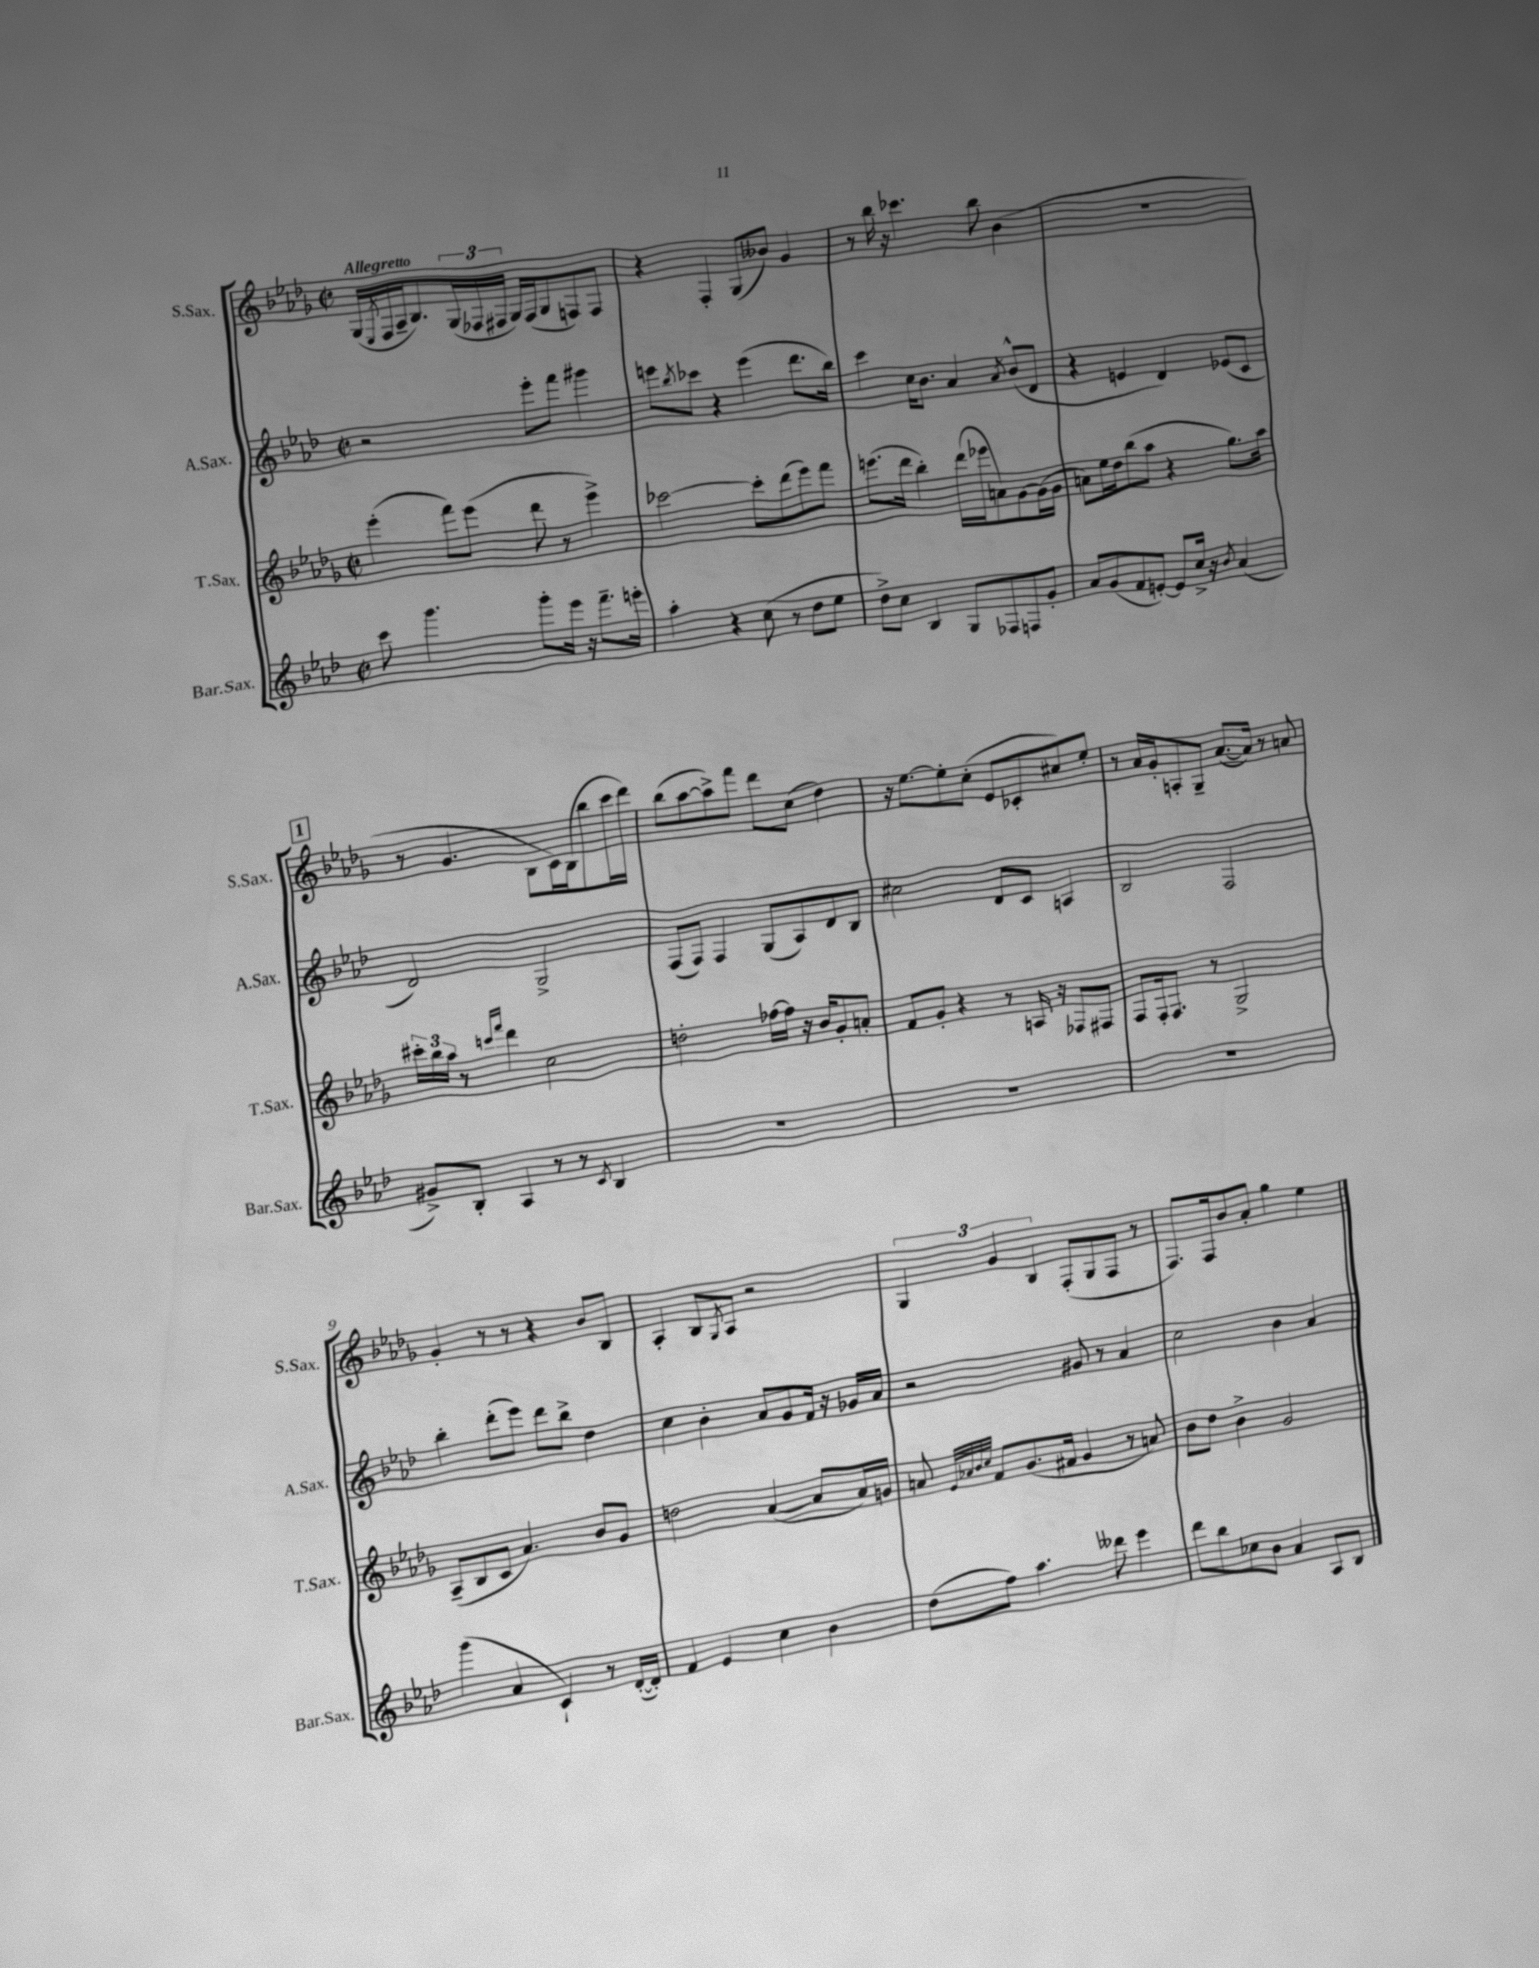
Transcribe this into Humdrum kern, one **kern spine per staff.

**kern	**kern	**kern	**kern
*staff4	*staff3	*staff2	*staff1
*clefG2	*clefG2	*clefG2	*clefG2
*k[b-e-a-d-]	*k[b-e-a-d-g-]	*k[b-e-a-d-]	*k[b-e-a-d-g-]
*M2/2	*M2/2	*M2/2	*M2/2
*met(c|)	*met(c|)	*met(c|)	*met(c|)
8ccc	(4eee-'	2r	(16G-
.	.	.	8qE-
.	.	.	16F
4.ggg	.	.	16A-~
.	.	.	8.B-)
.	8fff)	.	.
.	(8eee-	.	(24G-
.	.	.	24F-
.	.	.	24F#
8ggg'	8ddd-	8eee-'	16G-)
.	.	.	(16F#
16eee-	8r	8fff	8G-
16r	.	.	.
8.fff~	4eee-^)	4ggg#	8F)
.	.	.	8F
16eee'	.	.	.
=	=	=	=
4aa-'	[2ccc-	8eee	4r
.	.	8qbb-	.
.	.	8ccc-	.
4r	.	4r	4F'
(8cc	8ccc-']	(4eee	(8G-
8r	(8ddd-	.	8b--)
8dd-	8eee-)	8.ddd-	4g-
8ee-	8fff	.	.
.	.	16bb-)	.
=	=	=	=
8dd-^)	(8.eee	4ccc	8r
8cc	.	.	16bb-
.	16ddd-	.	16r
4B-	4bb-')	16cc	4.ccc-
.	.	8.b-	.
8G	(16ddd-	4a-	.
.	16eee-	.	.
8F-	8a)	.	8bb-
.	.	8qa-	.
8F	[8g-	(8b-^^	(4b-
8g'	(16g-]	8d-	.
.	16g-	.	.
=	=	=	=
8a-	8a)	4r	1r
(8g	16ee-	.	.
.	16dd-	.	.
8f	(8bb-	4e	.
[8e')	8aa-	.	.
8e]	4r	4d-)	.
16cc^	.	.	.
16r	.	.	.
8qb-	.	.	.
(4a-	8.gg-)	(8e-	.
.	.	8c	.
.	16aa-	.	.
=	=	=	=
8g#^)	24ccc#'	2d-)	8r
.	24bb-	.	.
.	24aa-	.	.
8B-'	8r	.	4.g-
.	16qqccc	.	.
.	16qqfff	.	.
4A-	4ddd-	.	.
8r	2cc	2G^	8B-
8r	.	.	16c)
.	.	.	(16B-
8qc	.	.	.
4B-	.	.	8bb-
.	.	.	16ccc
.	.	.	16ddd-)
=	=	=	=
1r	2dd'	(8F	(8bb-
.	.	8F)	[8aa-
.	.	4F	8aa-^])
.	.	.	8fff
.	[16ff-	(8G	8ddd-
.	16ff-]	.	.
.	16r	8A-)	(8cc
.	16b-	.	.
.	8g-'	8d-	4dd-)
.	8a'	8B-	.
=	=	=	=
1r	8f	2cc#	16r
.	.	.	[8.ee-
.	8g-'	.	.
.	4r	.	8ee-']
.	.	.	(8cc'
.	8r	8d-	8e-
.	16A	8c	8c-'
.	16r	.	.
.	8F-	4A	8cc#)
.	8F#	.	8ee-'
=	=	=	=
1r	8F	2B-	8r
.	16F'	.	16a-
.	8.F	.	16g-'
.	.	.	8A'
.	8r	.	8G-~
.	2G-^	2F	([8.a-
.	.	.	16a-])
.	.	.	8r
.	.	.	8a
=	=	=	=
(4ggg	(8A-~	4bb-'	4g-'
.	8B-	.	.
4a-	8c	(8ddd-'	8r
.	4.a-)	8eee-)	8r
4c`)	.	8ddd-	4r
.	.	8bb-^	.
8r	8b-	4dd-	8b-
([16d-'	8g-	.	8B-
16d-'])	.	.	.
=	=	=	=
4f	2dd	4cc	4A-'
4e-	.	4b-'	8B-
.	.	.	8qG-
.	.	.	8A-
4cc	([4a-	8a-	2r
.	.	8g	.
4b-	8a-]	16f	.
.	.	16r	.
.	16a-)	16g-	.
.	16g	16a-	.
=	=	=	=
(8dd-	8a	2r	6G-
.	32qqe-	.	.
.	32qqa-	.	.
.	32qqb-	.	.
.	32qqcc	.	.
8ff)	8f	.	.
.	.	.	6g-
4.aa-	(8.g-	.	.
.	.	.	6B-
.	16f#	.	.
.	4g-	8g#	(8F'
8ddd--	.	8r	8G-
4eee-	8r	4a-	8F
.	8a)	.	8r
=	=	=	=
8ddd-	8b-	2cc	8.F)
8bb-	8dd-	.	.
.	.	.	16F
8cc-	4b-^	.	8b-
8b-	.	.	8a-'
4a-	2g-	4b-	4gg-
8A-	.	4a-	4ee-
8B-	.	.	.
==	==	==	==
*-	*-	*-	*-
